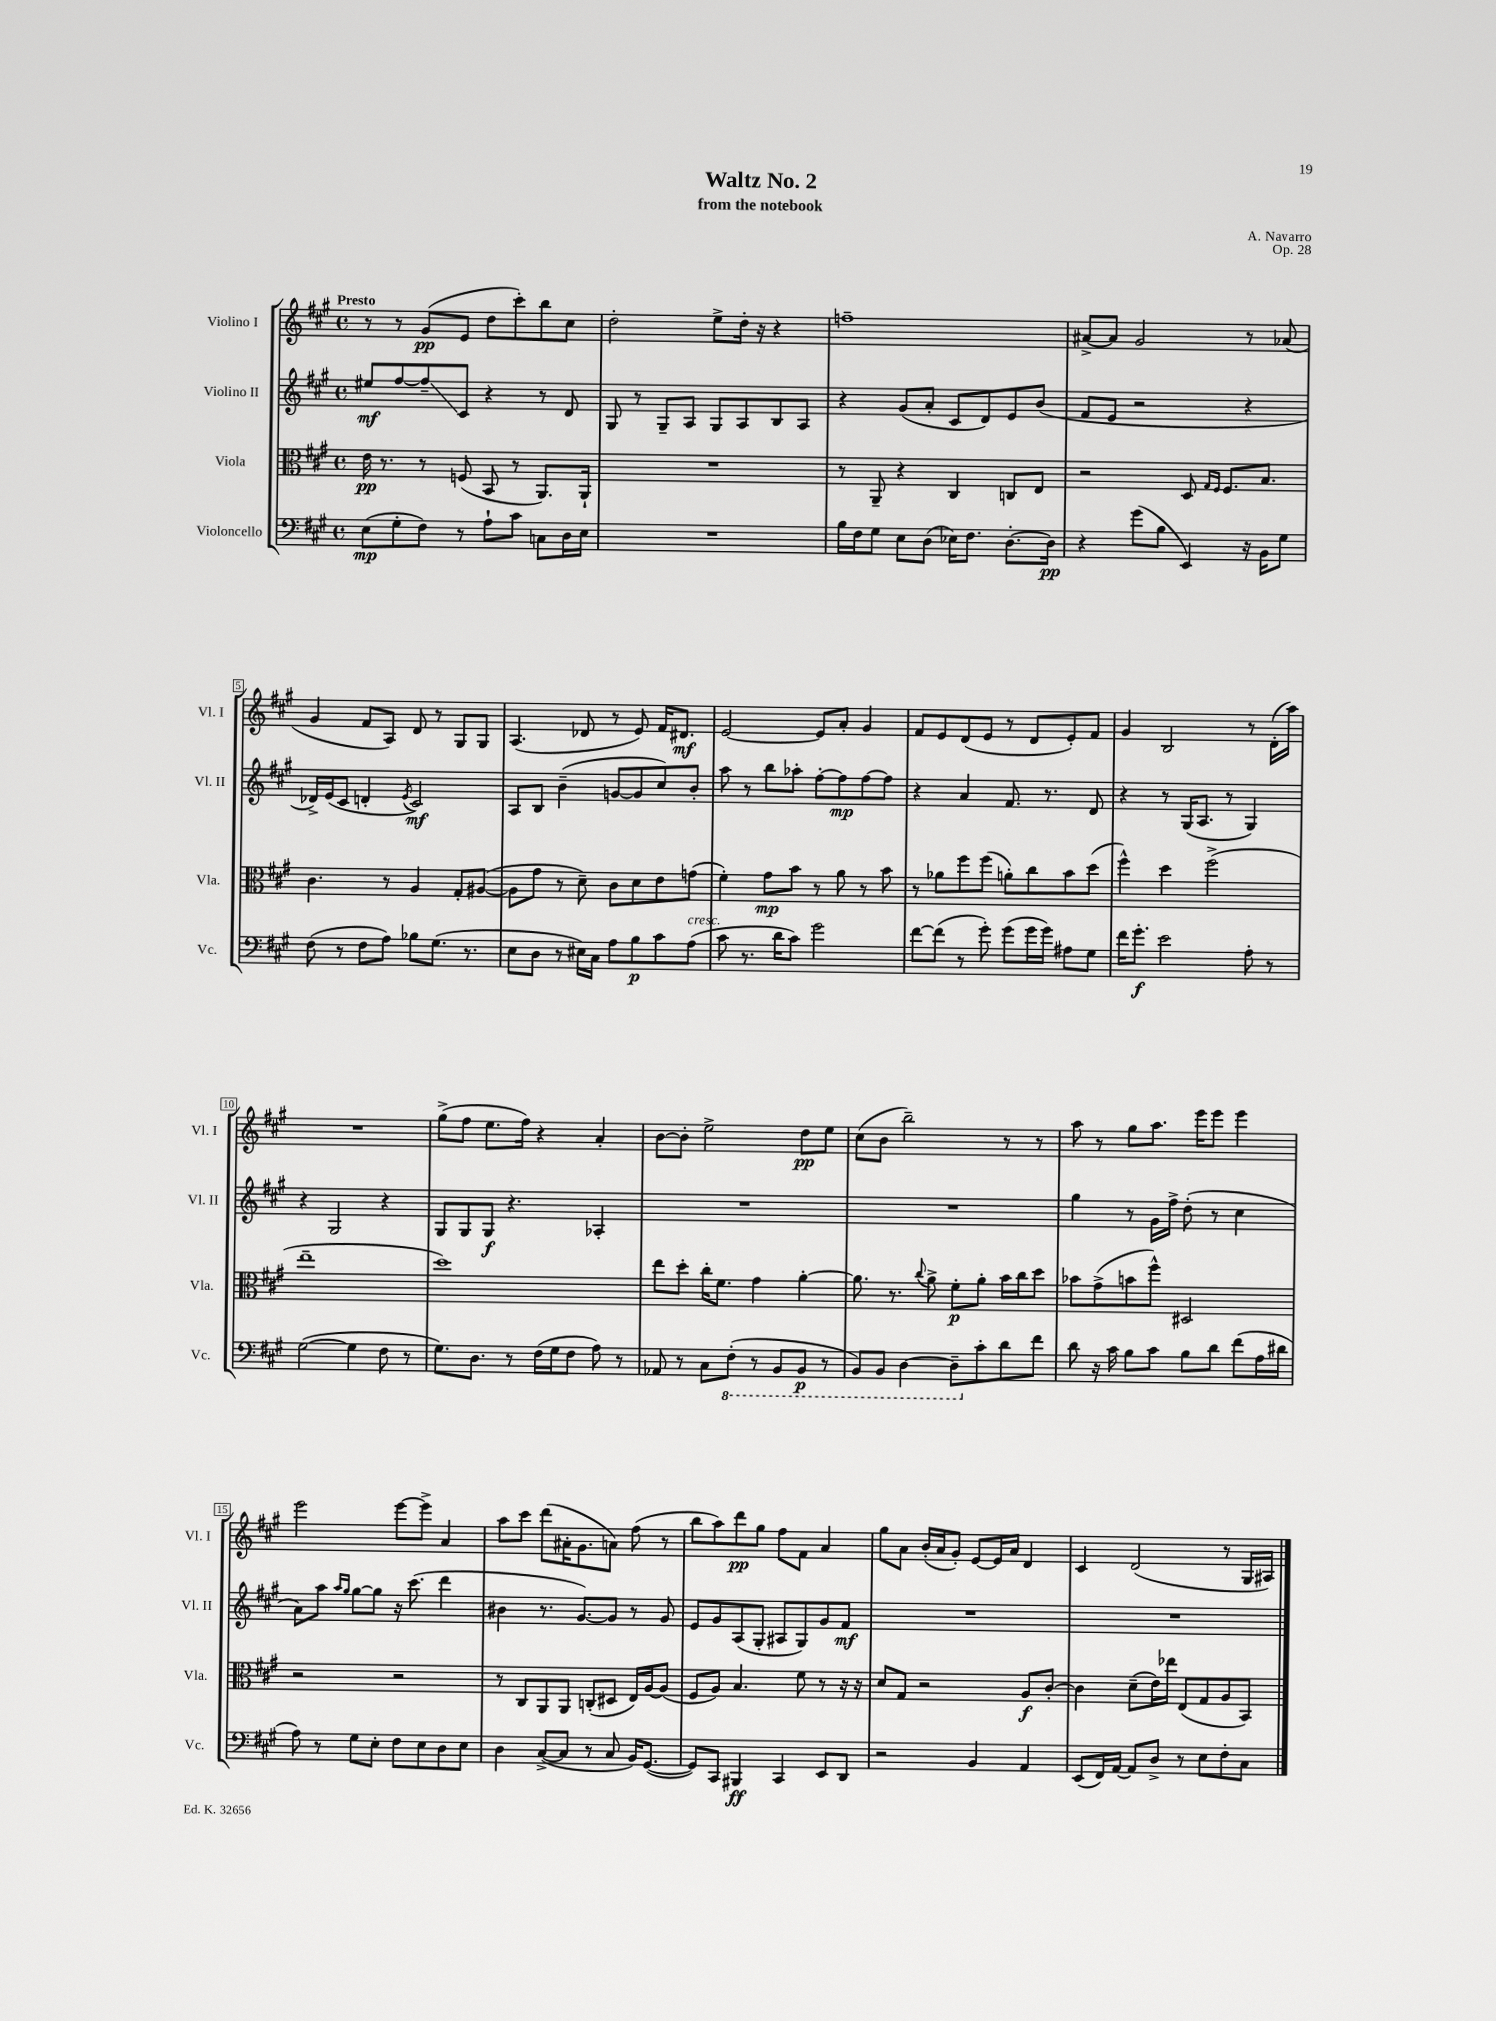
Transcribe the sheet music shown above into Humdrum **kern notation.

**kern	**kern	**kern	**kern
*staff4	*staff3	*staff2	*staff1
*clefF4	*clefC3	*clefG2	*clefG2
*k[f#c#g#]	*k[f#c#g#]	*k[f#c#g#]	*k[f#c#g#]
*M4/4	*M4/4	*M4/4	*M4/4
*met(c)	*met(c)	*met(c)	*met(c)
(8E	16e	8ee#	8r
.	8.r	.	.
8G#'	.	[8ff#	8r
8F#)	8r	8ff#~]	(8g#
8r	(8F	8c#	8e
8A`	8BB	4r	8dd
8c#	8r	.	8ccc#')
8C	8.AA)	8r	8bb
16D	.	8d	8cc#
16E	16AA`	.	.
=	=	=	=
1r	1r	8G#	2dd'
.	.	8r	.
.	.	8G#~	.
.	.	8A	.
.	.	8G#	8ee^
.	.	8A	16dd'
.	.	.	16r
.	.	8B	4r
.	.	8A	.
=	=	=	=
16B	8r	4r	1ff~
16F#	.	.	.
8G#	8AA~	.	.
8E	4r	(8g#	.
(8D	.	8a'	.
16E-)	4C#	8c#	.
8.F#	.	.	.
.	.	8d)	.
[8.D'	8C	8e	.
.	8E	(8b	.
16D]	.	.	.
=	=	=	=
4r	2r	8f#	[8a#^
.	.	8e	8a#]
(8g#	.	2r	2g#
8B	.	.	.
4EE)	8D	.	.
.	16qqG#	.	.
.	16qqF#	.	.
.	8.F#	.	.
16r	.	4r	8r
16BB	8.B	.	.
8G#	.	.	(8a-
=	=	=	=
(8F#	4.c#	16d-^)	4g#
.	.	(16e	.
8r	.	8c#	.
8F#	.	4d'	8f#
8A)	8r	.	8A)
.	.	8qe	.
8B-	4A	2c#)	8d
(8.G#	.	.	8r
.	8G#'	.	8G#
8.r	.	.	.
.	([8A#	.	8G#
=	=	=	=
8E	8A#]	8A	(4.A
8D	8g#	8B	.
8r	8r	(4b~	.
16E#)	8d~)	.	8d-
16C#	.	.	.
8A	8c#	[8g	8r
8B	8d	8g]	8e)
8c#	8e	8cc#)	16f#
.	.	.	8.d#
(8A	(8g	8b'	.
=	=	=	=
8c#	4f#')	8aa	[2e
8.r	.	8r	.
.	8g#	8bb	.
16d	.	.	.
8c#)	8b	8aa-'	.
2g#	8r	[8ff#'	8e]
.	8a	8ff#]	8a'
.	8r	[8ff#	4g#
.	8b	8ff#]	.
=	=	=	=
[8f#	8r	4r	8f#
(8f#]	8a-	.	8e
8r	8ff#	4a	(8d
8g#')	(8ff#	.	8e
(8g#	8a')	8.f#	8r
16g#	8cc#	.	8d
16g#)	.	8.r	.
8A#	8b	.	8e')
8G#	(8dd	8d	8f#
=	=	=	=
16f#	4ff#^^)	4r	4g#
8.g#'	.	.	.
2e	4dd	8r	2B
.	.	(16G#	.
.	.	8.A	.
.	(2ff#^	.	.
.	.	8r	.
8A'	.	4G#)	8r
8r	.	.	(16d'
.	.	.	16aa)
=	=	=	=
([2G#	1ee~	4r	1r
.	.	2G#	.
4G#]	.	.	.
8F#	.	4r	.
8r	.	.	.
=	=	=	=
8.G#)	1dd)	8G#	(8gg#^
.	.	8G#	8ff#
8.D	.	.	.
.	.	8G#	8.ee
8r	.	4.r	.
.	.	.	16ff#)
(16F#	.	.	4r
16G#	.	.	.
8F#	.	.	.
8A)	.	4A-'	4a'
8r	.	.	.
=	=	=	=
8AA-	8ee	1r	[8b
8r	8dd'	.	8b']
8C#	16cc#'	.	2ee^
.	8.f#	.	.
(8FF#'	.	.	.
8r	4g#	.	.
8BBB	.	.	.
8BBB	[4a'	.	8dd
8r	.	.	8ee
=	=	=	=
8BBB)	8.a]	1r	(8cc#
8BBB	.	.	8b
.	8.r	.	.
[4DD	.	.	2bb~)
.	8qqcc#	.	.
.	8a^	.	.
8DD~]	8f#'	.	.
8c#'	8a'	.	.
8d	16b	.	8r
.	16cc#	.	.
8f#	8dd	.	8r
=	=	=	=
8d	8b-	4gg#	8aa
16r	(8g#^	.	8r
16c#	.	.	.
8B	8b	8r	8gg#
8c#	8ff#^^)	16g#	8.aa
.	.	16ff#^	.
8B	2D#	(8dd'	.
.	.	.	16eee
8d	.	8r	8eee
(8f#	.	4cc#	4eee
16A	.	.	.
16d#	.	.	.
=	=	=	=
8A)	2r	8a)	2eee
8r	.	8aa	.
.	.	16qqaa	.
.	.	16qqgg#	.
8G#	.	[8gg#	.
8E'	.	8gg#]	.
8F#	2r	16r	[8eee
.	.	(8.ccc#	.
8E	.	.	8eee^]
8D	.	4ddd	4a
8E	.	.	.
=	=	=	=
4D	8r	4b#	8aa
.	8C#	.	8ccc#
([8C#^	8AA	8.r	(8ddd
8C#]	8AA	.	16a#'
.	.	[8.g#)	8.g#
8r	(8C'	.	.
8C#	8D#	8g#]	8a)
16BB)	16E)	8r	(8ff#
([8.GG#	[16A	.	.
.	(8A]	8g#	8r
=	=	=	=
8GG#])	8F#	8e	8bb
8CC#	8A)	8g#	8aa)
4BBB#	4.B	(8A	8ddd
.	.	8G#'	8gg#
4CC#	.	8A#	8ff#
.	8f#	8G#)	8f#
8EE	8r	8g#	4a
8DD	16r	8f#	.
.	16r	.	.
=	=	=	=
2r	8d	1r	8gg#
.	8G#	.	8a
.	2r	.	(16b'
.	.	.	16a
.	.	.	8g#')
4BB	.	.	[8e
.	.	.	16e]
.	.	.	16a
4AA	8A	.	4d
.	[8c#'	.	.
=	=	=	=
(8EE	4c#]	1r	4c#
16FF#)	.	.	.
[16AA	.	.	.
8AA]	(8d~	.	(2d
8D^	16e)	.	.
.	16ee-	.	.
8r	(8E	.	.
8E	8G#	.	.
8F#'	8A	.	8r
8C#	8BB)	.	16G#
.	.	.	16A#)
==	==	==	==
*-	*-	*-	*-
